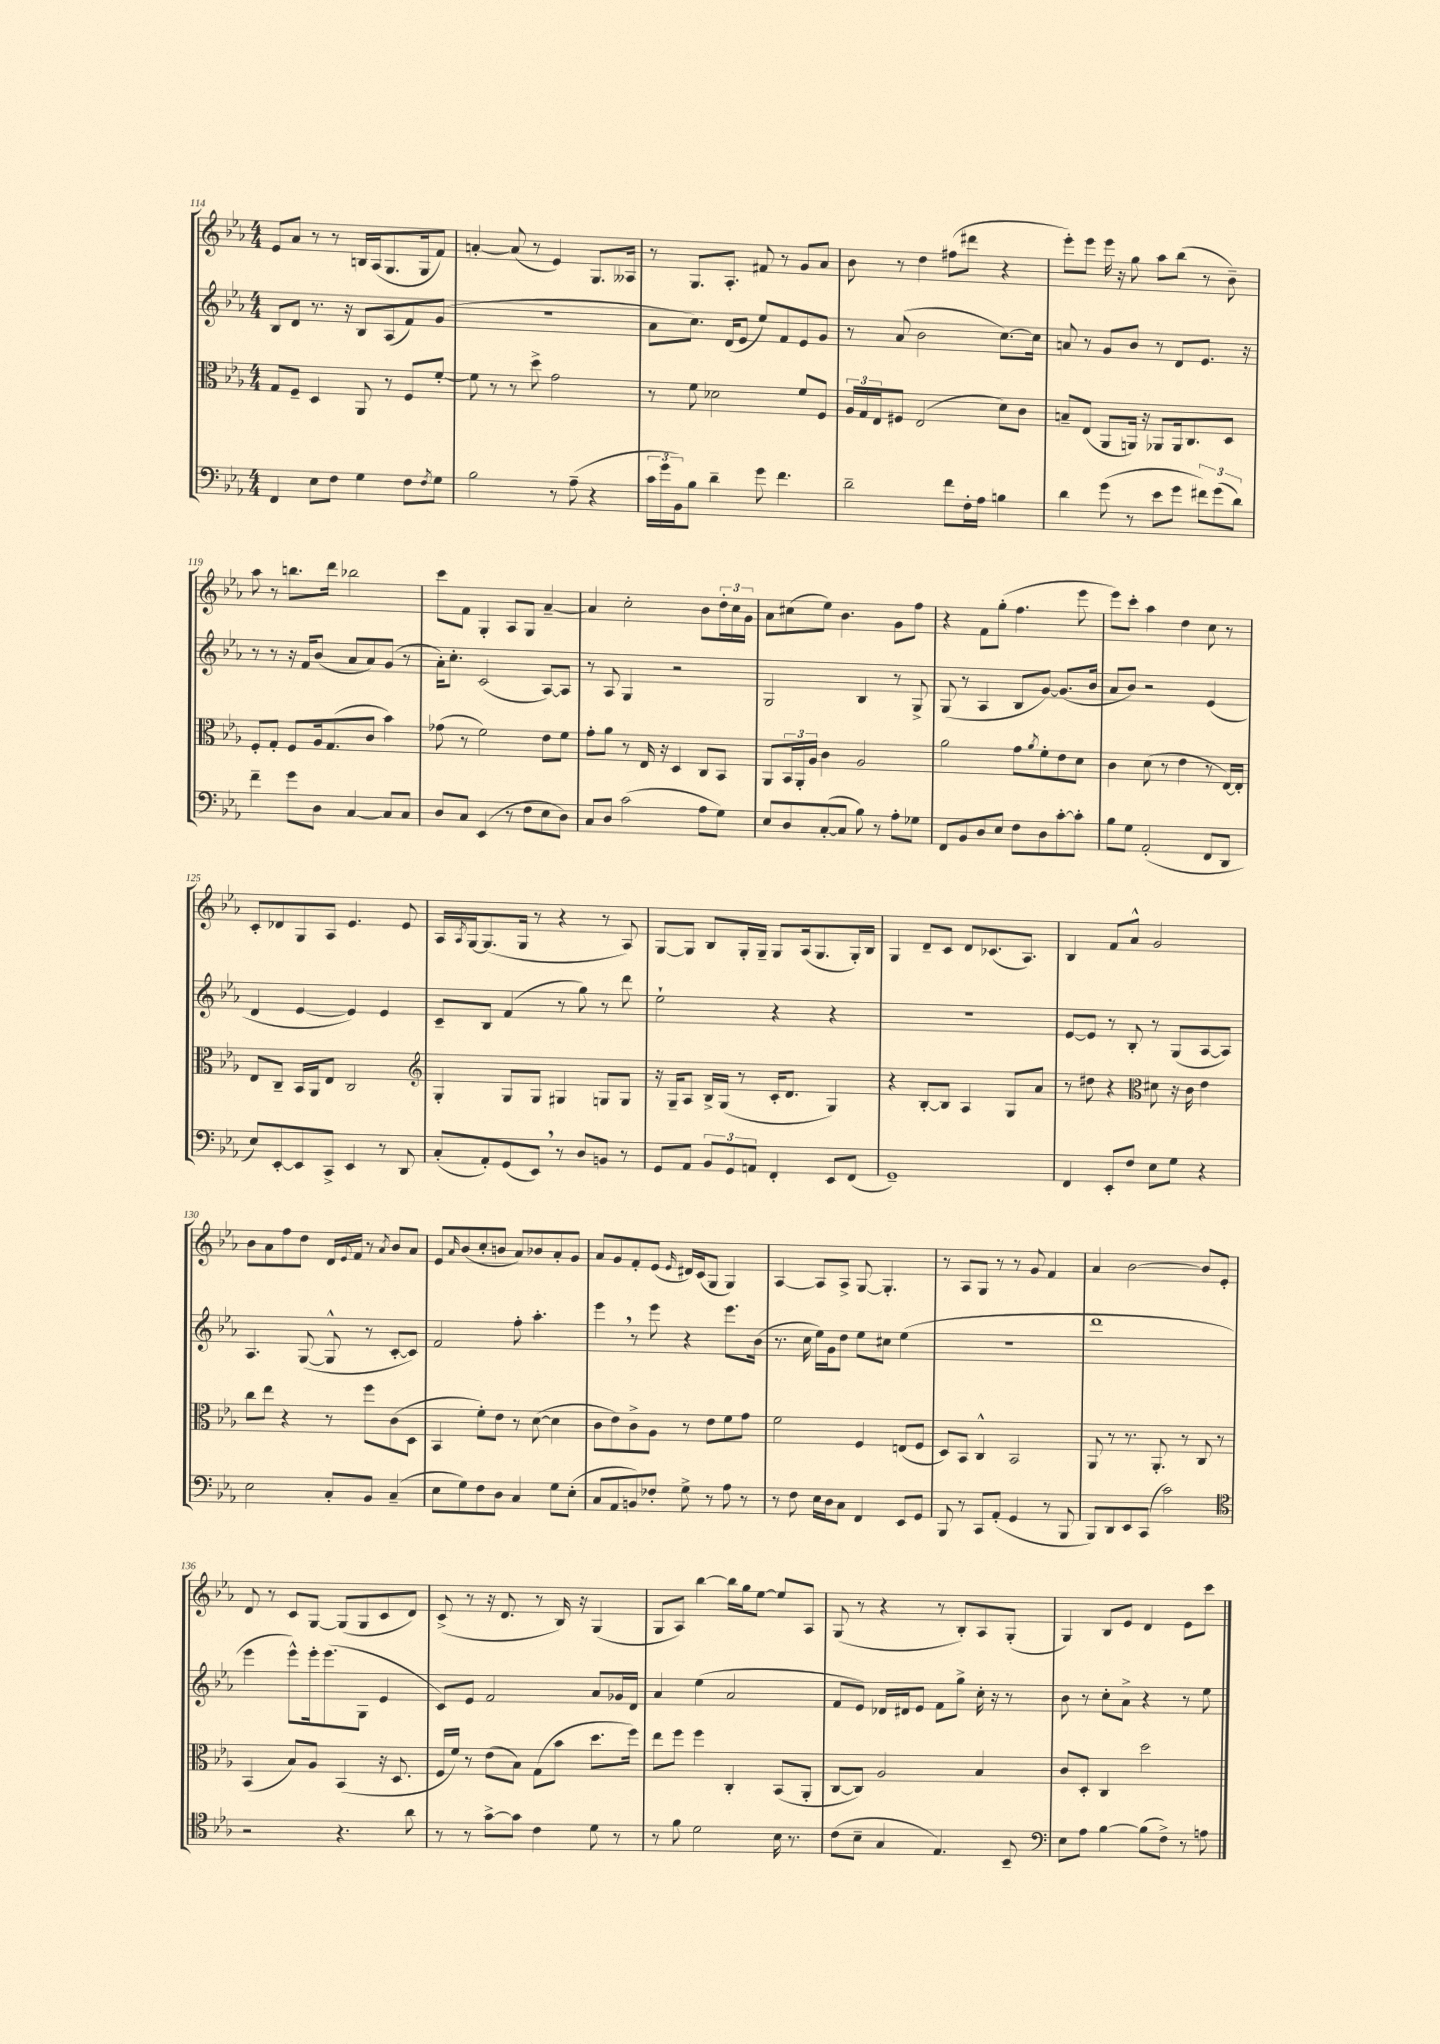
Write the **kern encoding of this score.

**kern	**kern	**kern	**kern
*part4	*part3	*part2	*part1
*staff4	*staff3	*staff2	*staff1
*clefF4	*clefC3	*clefG2	*clefG2
*k[b-e-a-]	*k[b-e-a-]	*k[b-e-a-]	*k[b-e-a-]
*M4/4	*M4/4	*M4/4	*M4/4
=114	=114	=114	=114
4FF/	8G/L	8B-/L	8e-/L
.	8F~/J	8d/J	8a-/J
8E-\L	4D/	8.r	8r
8F\J	.	.	8r
.	.	16r	.
4G\	8AA-/	8B-/L	16Bn/LL
.	.	.	(16A-/J
.	8r	(8A-/	8.G/
8F\L	8F/L	8f/)	.
.	.	.	16G/k
8qF/	.	.	.
8G\J	[8f'/J	(8g/J	8f/J)
=115	=115	=115	=115
2B-\	8f\]	1r	[4an'/
.	8r	.	.
.	8r	.	(8a/]
.	8dd^\	.	8r
8r	2g\	.	4e-/)
(8A-~\	.	.	.
4r	.	.	8.G/L
.	.	.	16A--X/Jk
=116	=116	=116	=116
24c\LL	8r	8a-\L	8r
24g\	.	.	.
24BB-\J)	.	.	.
8B-\J	8f\	8.cc\J)	8.G/L
4d~\	2d-X\	.	.
.	.	(16d/KL	8.A-'/J
.	.	8e-/J	.
8g\	.	8ee-/L)	8f#X/
4.f\	.	8f/	8r
.	8f/L	8e-/	8g/L
.	8F/J	8g/J	8a-/J
=117	=117	=117	=117
2d~\	24A-/LL	8r	8b-\
.	24G/	.	.
.	24E-/J	.	.
.	8F#X/J	(8a-/	8r
.	(2E-/	2b-\	4dd\
8f\L	.	.	(8ff#X\L
16F'\L	.	.	8ddd#X\J
16A-\JJ	.	.	.
4Bn\	8d\L)	[8.cc\L)	4r
.	8c\J	.	.
.	.	16cc\Jk]	.
=118	=118	=118	=118
4d\	8Bn~/L	8an/	8eee-'\L)
.	(8E-/J	8r	8eee-\J
(8g\	8AA-/L	8g/L	16eee-\
.	.	.	16r
8r	16AAn/Jk)	8b-/J	8gg\
.	16r	.	.
8e-\L	8AA-X/L	8r	8aa-\L
8g\J	16AA-/k	8d/L	(8bb-\J
.	8.C/	.	.
12f#X\L)	.	8.e-/J	8r
(12g\	.	.	.
.	8D/J	.	8b-~\)
12d\J)	.	.	.
.	.	16r	.
!!LO:LB:g=z
=119	=119	=119	=119
4f~\	8F'/L	8r	8aa-\
.	8G'/J	8r	8r
8g\L	8F/L	16r	8.bbn\L
.	.	16f/KL	.
8D\J	16A-/k	(8b-/J	.
.	(8.G/	.	16ddd\Jk
[4C/	.	8a-/L	2bb-X\
.	8c/J	8a-/)	.
8C/L]	4b-\)	(8g/J	.
8C/J	.	8r	.
=120	=120	=120	=120
8D/L	(8g-X\	16a-'\KL)	8ccc\L
.	.	8.cc'\J	.
8C/J	8r	.	8f\J
(4EE-/	2f\)	(2c/	4G'/
8r	.	.	8A-/L
8F\L	.	.	8G/J
8E-\	8e-\L	[8A-/L)	[4a-~/
8D\J)	8f\J	8A-/J]	.
=121	=121	=121	=121
8C/L	8g'\L	8r	4a-/]
8D/J	8a-\J	8A-/	.
(2c\	8r	4G/	2cc'\
.	16E-/	.	.
.	16r	.	.
.	4D/	2r	.
8A-\L	8C/L	.	8b-\L
8G\J)	8BB-/J	.	24dd'\L
.	.	.	24cc\
.	.	.	24g\JJ
=122	=122	=122	=122
8E-/L	8AA-/L	2G/	8a-\L
8D/	24BB-/L	.	(8cc#X\
.	24AA-'/	.	.
.	24A-/JJ	.	.
([8C'/	4c\	.	8ee-\J)
8C/J]	.	.	4.b-\
8B-\)	2A-/	4B-/	.
8r	.	.	.
8A-'\L	.	8r	8g\L
8G-X\J	.	8G^/	8ff\J
=123	=123	=123	=123
8FF/L	2a-\	(8G/	4r
8BB-/	.	8r	.
8D/	.	4A-/	8f\L
8E-/J	.	.	(8gg'\J
8F\L	8g\L	8B-/L	4.ff\
.	8qa-/	.	.
8D\	8f'\	[8g/J)	.
[8c'\	8e-\	(8.g/L]	.
8c'\J]	8d\J	.	8eee-\
.	.	16b-/Jk	.
=124	=124	=124	=124
8B-\L	4c\	8a-/L	8eee-\L)
8G\J	.	8b-/J)	8ccc'\J
(2AA-'/	(8d\	2r	4aa-\
.	8r	.	.
.	4e-\	.	4dd\
8FF/L	8r	(4e-/	8cc\
8DD/J	[16E-/LL)	.	8r
.	16E-'/JJ]	.	.
!!LO:LB:g=z
=125	=125	=125	=125
8E-/L)	8E-/L	4d/	8c'/L
[8EE-'/	8C~/J	.	8d-X/
8EE-/]	16BB-/LL	[4e-/	8G/
.	16AA-/J	.	.
8CC^/J	8E-/J	.	8A-/J
4EE-/	2C/	4e-/])	4.e-/
8r	.	4e-/	.
8DD/	.	.	8e-/
=126	=126	=126	=126
*	*clefG2	*	*
(8C'/L	4G'/	8c~/L	16A-/LL
.	.	.	8qA-/
.	.	.	[16G/J
8AA-'/)	.	8B-/J	(8.G/]
(8GG/	8G/L	(4f/	.
.	.	.	16G/Jk
8EE-,/J)	8G/J	.	8r
8r	4G#X/	8r	4r
8D/L	.	8gg\)	.
8BBn/J	8Gn/L	8r	8r
8r	8G/J	8ddd\	8A-/)
=127	=127	=127	=127
8GG/L	16r	2ee-`\	[8G/L
.	16G~/KL	.	.
8AA-/J	8A-/J	.	8G/J]
12BB-/L	16B-^/LL	.	8B-/L
.	(16G/JJ	.	.
12GG/	.	.	.
.	8r	.	16G'/L
12AAn/J	.	.	.
.	.	.	16G~/JJ
4FF'/	16c'/KL	4r	8G/L
.	8.d/J	.	.
.	.	.	(16A-/k
.	.	.	8.G/
8EE-/L	4G/)	4r	.
(8FF/J	.	.	16G'/L)
.	.	.	16B-/JJ
=128	=128	=128	=128
1GG~)	4r	1r	4G/
.	[8B-'/L	.	8d~/L
.	8B-/J]	.	8c/J
.	4A-/	.	8d/L
.	.	.	(8.c-X/
.	8G/L	.	.
.	.	.	8.A-/J)
.	8a-/J	.	.
=129	=129	=129	=129
4FF/	8r	[8e-/L	4B-/
.	8dd#X\	8e-/J]	.
8EE-'/L	4r	8r	8f/L
8F/J	.	8B-'/	8a-^^/J
*	*clefC3	*	*
8E-\L	8d#X\	8r	2g/
8G\J	16r	(8G/L	.
.	16c\	.	.
4r	4e-\	[8A-/	.
.	.	8A-/J])	.
!!LO:LB:g=z
=130	=130	=130	=130
2E-\	8cc\L	4.A-/	8b-\L
.	8ee-\J	.	8a-\
.	4r	.	8ff\
.	.	([8G/	8dd\J
8C'/L	8r	8G^^/]	16d/LL
.	.	.	8qqe-/
.	.	.	16f/JJ
8BB-/J	8ff\L	8r	8r
.	.	.	8qa-/
(4C~/	(8c\	[8c'/L	8b-/L
.	8D\J	8c/J])	8a-/J
=131	=131	=131	=131
8E-\L	4BB-/	2f/	8e-/L
.	.	.	16qqa-/
8G\)	.	.	(8b-/
8F\	8f'\L)	.	8cc'/
8D\J	8e-\J	.	8bn/J
4C/	8r	8ff'\	8a-/L)
.	([8d\	4.aa-'\	8b-X/
8G\L	4d\]	.	8a-'/
(8E-'\J	.	.	8g/J
=132	=132	=132	=132
8C/L	8c\L	4eee-,\	8a-/L
8AA-/	8e-\)	.	8g/
8BBn/)	8c^\	8r	8f'/
8F-X'/J	8A-\J	8eee-\	(8e-/J
.	.	.	16qqe-/
8G^\	8r	4r	16d#X/LL)
.	.	.	(16c/J
8r	8e-\L	.	8G/J
8A-\	8f\	8.eee-\L	4G/)
8r	8g\J	.	.
.	.	(16b-\Jk	.
=133	=133	=133	=133
8r	2f\	8.r	[4A-/
8F\	.	.	.
.	.	16cc\	.
16E-\LL	.	16ee-\LL)	8A-/L]
16D\J	.	16g\J	.
8C\J	.	8dd\J	8A-^/J
4FF/	4F/	8ee-\L	[8G/
.	.	8cc#X\J	4.G'/]
8EE-/L	(8En/L	(4ee-\	.
8GG/J	8F/J	.	.
=134	=134	=134	=134
8BBB-/	8D/L)	1r	8r
8r	8BB-/J	.	8A-/L
8CC/L	4C^^/	.	8G/J
(8AA-'/J	.	.	8r
4GG/	2BB-/	.	8r
.	.	.	8g/
8r	.	.	4f/
8BBB-/	.	.	.
=135	=135	=135	=135
8BBB-/L)	8AA-/	1ddd	4a-/
8DD/	8r	.	.
8EE-/	8.r	.	[2b-\
(8CC/J	.	.	.
.	8.AA-'/	.	.
2c\)	.	.	.
.	8r	.	.
.	8C/	.	8b-/L]
.	8r	.	8e-'/J
!!LO:LB:g=z
=136	=136	=136	=136
*clefC4	*	*	*
2r	(4BB-/	4eee-\	8d/
.	.	.	8r
.	8B-/L)	8eee-^^\L)	8c/L
.	8A-/J	16eee-'\k	[8G/J
.	.	(8.eee-\	.
4.r	(4BB-/	.	(8G/L]
.	.	8G\J	8G/
.	16r	4e-/	8c/
.	8.D/	.	.
8a-\	.	.	8d/J)
=137	=137	=137	=137
8r	16F/LL	8c/L)	(8c^/
.	16f/JJ)	.	.
8r	8r	8e-/J	8r
[8g^\L	(8e-\L	2f/	16r
.	.	.	8.d/
8g\J]	8B-\J)	.	.
4c\	(8G\L	.	8r
.	8b-\J	.	16B-/)
.	.	.	16r
8d\	8.dd\L	8a-/L	(4G/
8r	.	16g-X/L	.
.	16ff\Jk)	16d/JJ	.
=138	=138	=138	=138
8r	8ee-\L	4a-/	8G/L
8f\	8ff\J	.	8A-/J)
2d\	4ff\	(4ee-\	[4bb-\
.	4C'/	2a-/	16bb-\LL]
.	.	.	16gg\J
.	.	.	[8ee-\J
16B-\	(8BB-/L	.	8ee-/L]
8.r	.	.	.
.	8AA-'/J	.	8A-/J
=139	=139	=139	=139
(8c\L	[8C/L	8f/L	(8G/
8B-~\J	8C/J])	8e-/J)	8r
4G/	2A-/	16d-X/LL	4r
.	.	16d#X/J	.
.	.	8e-/J	.
4.E-/)	.	8f\L	8r
.	.	8gg^\J	8B-'/L)
.	4B-/	16cc'\	8A-/
.	.	16r	.
8BB-~/	.	8r	(8G'/J
=140	=140	=140	=140
*clefF4	*	*	*
8E-\L	8c/L	8b-\	4G/)
8A-\J	8D'/J	8r	.
[4B-\	4C/	8cc'\L	8B-/L
.	.	8a-^\J	8e-/J
(8B-\L]	2dd\	4r	4d/
8F^\J)	.	.	.
8r	.	8r	8e-\L
8An\	.	8ee-\	8ccc\J
==	==	==	==
*-	*-	*-	*-
